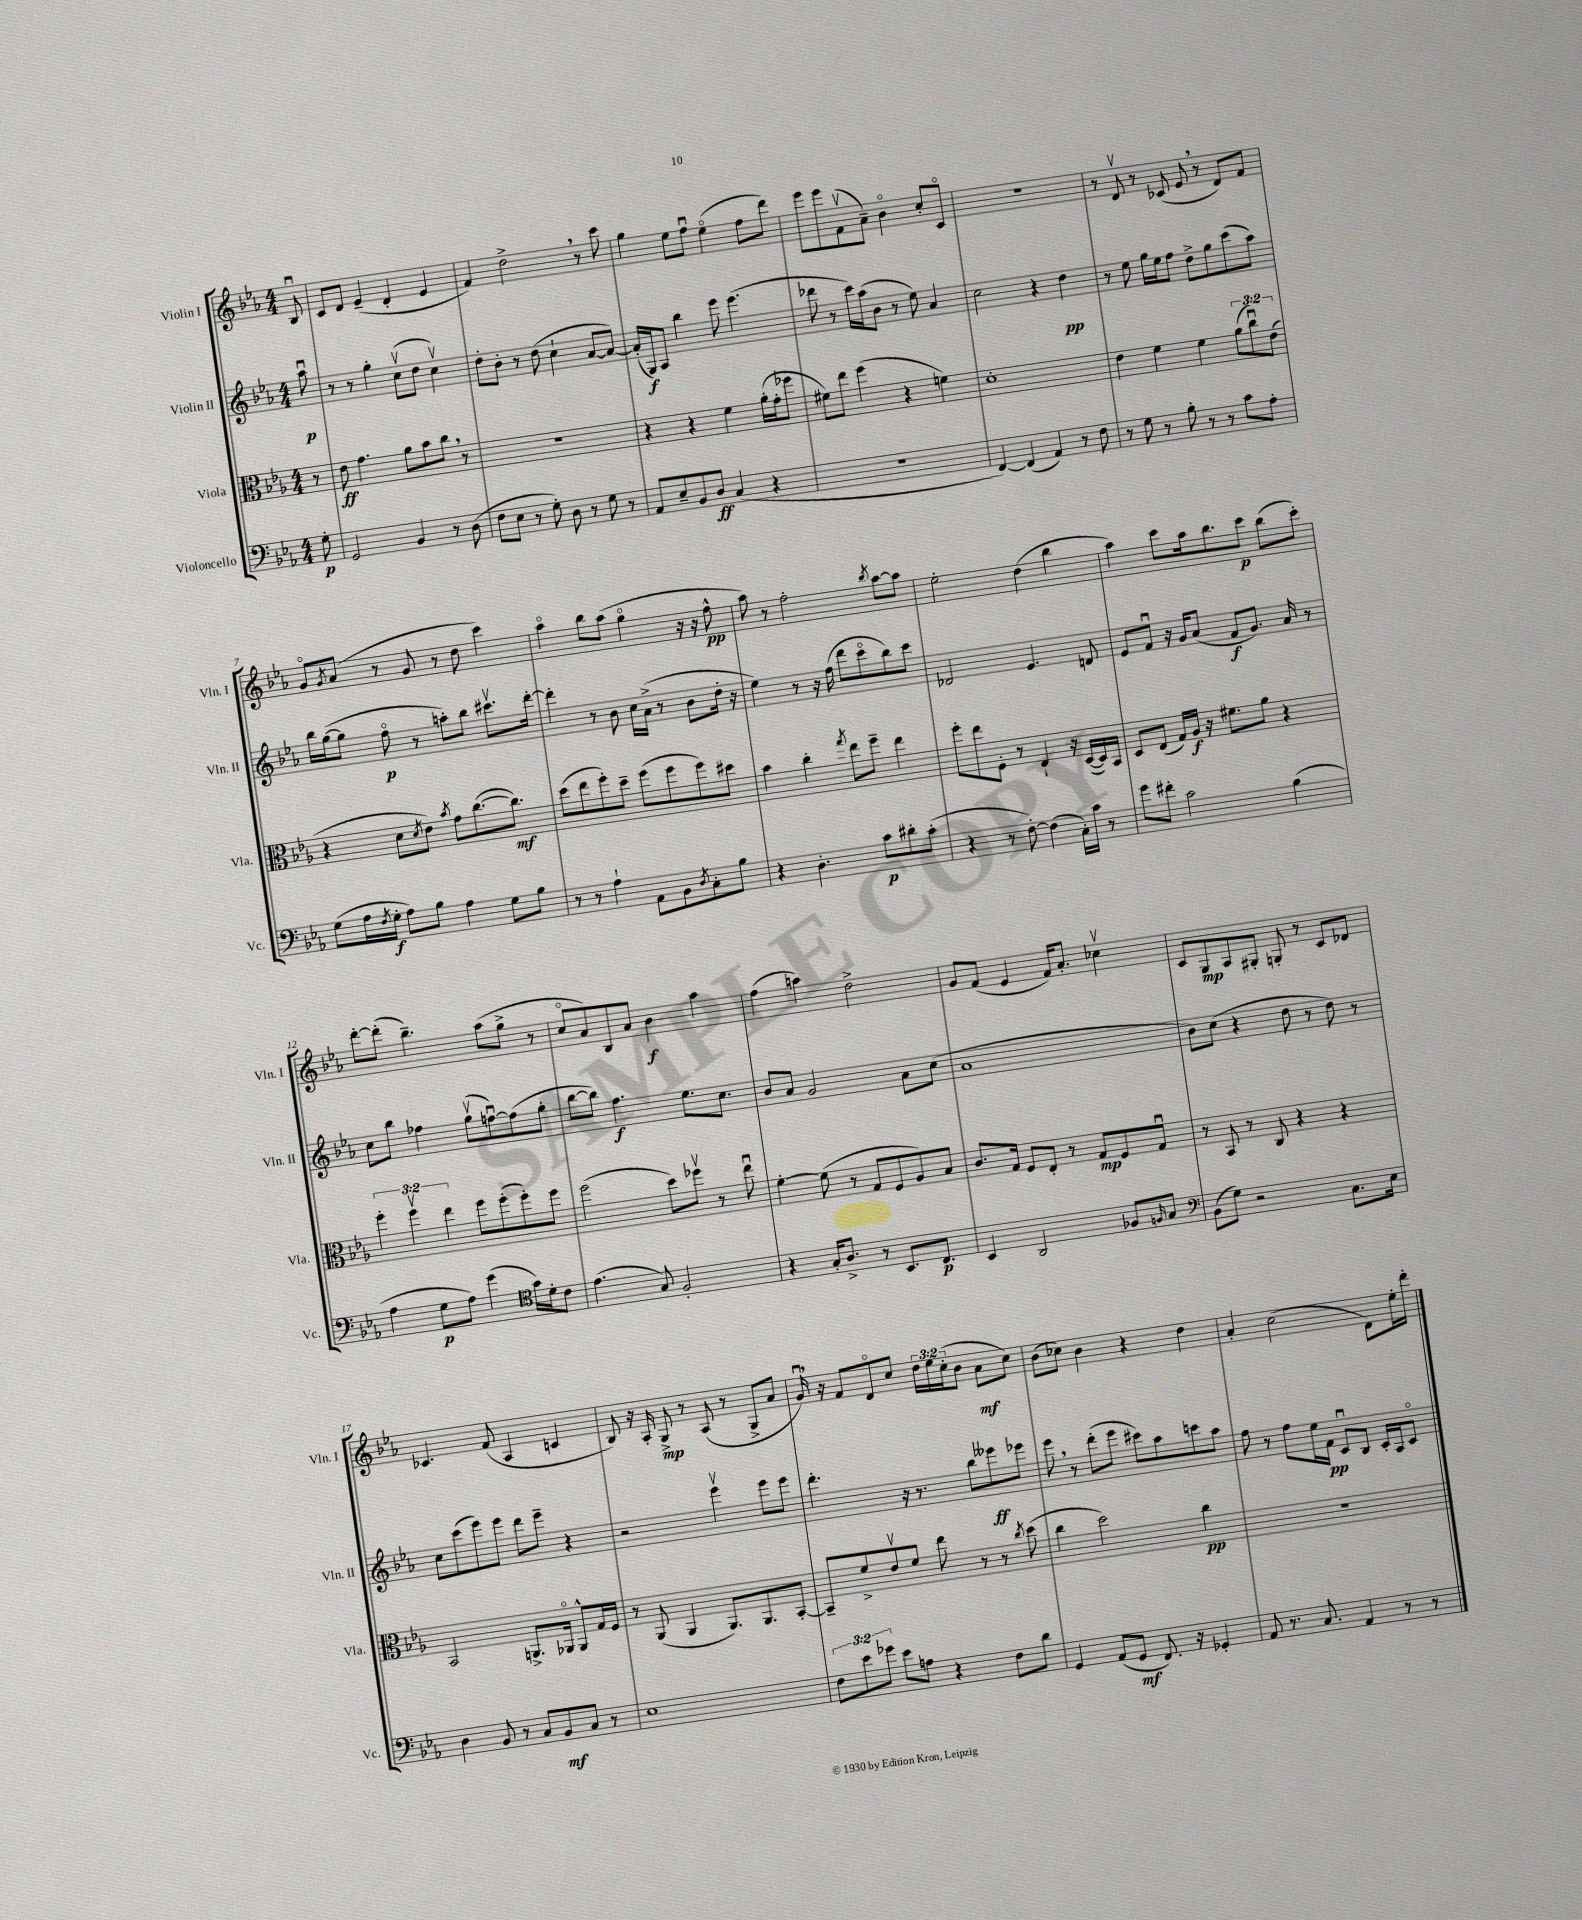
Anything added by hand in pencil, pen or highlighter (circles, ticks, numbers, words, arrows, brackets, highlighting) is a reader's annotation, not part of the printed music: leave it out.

**kern	**dynam	**kern	**dynam	**kern	**dynam	**kern	**dynam
*part4	*part4	*part3	*part3	*part2	*part2	*part1	*part1
*staff4	*staff4	*staff3	*staff3	*staff2	*staff2	*staff1	*staff1
*I"Violoncello	*	*I"Viola	*	*I"Violin II	*	*I"Violin I	*
*I'Vc.	*	*I'Vla.	*	*I'Vln. II	*	*I'Vln. I	*
*clefF4	*	*clefC3	*	*clefG2	*	*clefG2	*
*k[b-e-a-]	*	*k[b-e-a-]	*	*k[b-e-a-]	*	*k[b-e-a-]	*
*M4/4	*	*M4/4	*	*M4/4	*	*M4/4	*
=	=	=	=	=	=	=	=
8G'\	p	8r	.	8aa-u\	p	8B-u/	.
=1	=1	=1	=1	=1	=1	=1	=1
2GG/	.	8e-\	ff	8r	.	8c/L	.
.	.	4.g\	.	8r	.	8d/J	.
.	.	.	.	4gg'\	.	(4e-~/	.
4BB-/	.	8a-\L	.	(8ccv\L	.	4d'/	.
.	.	8b-\	.	8dd\J	.	.	.
8r	.	8cc,\J	.	4ccv\)	.	4e-/	.
(8D\	.	8r	.	.	.	.	.
=2	=2	=2	=2	=2	=2	=2	=2
8F\L	.	1r	.	8dd'\L	.	4f/)	.
8E-\J	.	.	.	8b-'\J	.	.	.
8r	.	.	.	8r	.	2dd^,\	.
8G'\)	.	.	.	(8dd\	.	.	.
8D\	.	.	.	4cc`\	.	.	.
8r	.	.	.	.	.	.	.
8G\	.	.	.	[8a-/L	.	8r	.
8r	.	.	.	8a-/J_)	.	8ccc\	.
=3	=3	=3	=3	=3	=3	=3	=3
8AA-/L	.	4r	.	(16a-'/LL]	.	4gg\	.
.	.	.	.	16G/J)	f	.	.
8E-~/	.	.	.	8A-/J	.	.	.
8BB-/	.	4r	.	4bb-\	.	8ee-\L	.
8D/J	ff	.	.	.	.	8ffu\J	.
(4C/	.	4f\	.	8eee-\	.	(4ee-\	.
.	.	.	.	(4.eee-\	.	.	.
4r	.	(16a-'\LL	.	.	.	8ff\L	.
.	.	16g'\J	.	.	.	.	.
.	.	8ff-X\J	.	.	.	8ddd\J)	.
=4	=4	=4	=4	=4	=4	=4	=4
1r	.	8f#X\L)	.	8ddd-X\	.	8eee-\L	.
.	.	8ee-\J	.	8r	.	8eee-\	.
.	.	(4ff\	.	16ccc\LL)	.	(8fv\	.
.	.	.	.	(16aa-\J	.	.	.
.	.	.	.	8b-\J	.	8a-~\J)	.
.	.	4r	.	8r	.	4b-\	.
.	.	.	.	8ee-\)	.	.	.
.	.	4fn\)	.	4a-/	.	8cc'/L	.
.	.	.	.	.	.	8c/J	.
=5	=5	=5	=5	=5	=5	=5	=5
[4FF/)	.	1d'	.	2cc\	.	1r	.
(4FF/]	.	.	.	.	.	.	.
4AA-/)	.	.	.	4r	.	.	.
8r	.	.	.	4dd\	pp	.	.
8F\	.	.	.	.	.	.	.
=6	=6	=6	=6	=6	=6	=6	=6
8r	.	4e-\	.	8r	.	8r	.
8G\	.	.	.	8ee-\	.	8dv/	.
8r	.	4f\	.	16gg\LL	.	8r	.
.	.	.	.	16ee-\J	.	.	.
8B-'\	.	.	.	8ff\J	.	(8c-X/	.
8r	.	4f\	.	8dd^\L	.	8e-,/	.
8r	.	.	.	8gg\	.	8r	.
8c\L	.	(12a-\L	.	(8ccc\	.	8d/L)	.
.	.	12ccu\)	.	.	.	.	.
8A-'\J	.	.	.	8aa-\J)	.	8f/J	.
.	.	(12e-\J	.	.	.	.	.
!!LO:LB:g=z
=7	=7	=7	=7	=7	=7	=7	=7
(8G\L	.	4r	.	16bb-\LL	.	8g/L	.
.	.	.	.	([16gg\J	.	.	.
.	.	.	.	.	.	8qg/	.
16A-\L	.	.	.	8gg\J]	.	(8a-/J	.
8qF/	.	.	.	.	.	.	.
16G'\JJ	f	.	.	.	.	.	.
8A-\L)	.	8d\L	.	8ff\	p	8r	.
.	.	8qd/	.	.	.	.	.
8B-\J	.	8e-\J)	.	8r	.	8g/	.
.	.	8qb-/	.	.	.	.	.
4A-\	.	8g\L	.	8aan'\L)	.	8r	.
.	.	([8.cc\	.	8bb-\J	.	8dd\	.
8G\L	.	.	.	8.ccc#Xv\L	.	4ccc\)	.
.	.	8.cc\J])	mf	.	.	.	.
8B-\J	.	.	.	.	.	.	.
.	.	.	.	[16ddd'\Jk	.	.	.
=8	=8	=8	=8	=8	=8	=8	=8
8r	.	(8dd\L	.	4ddd'\]	.	4aa-\	.
8r	.	8ee-\	.	.	.	.	.
4A-`\	.	8ff'\)	.	8r	.	8bb-\L	.
.	.	8dd~\J	.	8b-\	.	(8aa-\J	.
8AA-\L	.	(8ff\L	.	16cc\LL	.	4gg\	.
.	.	.	.	(16a-^\JJ	.	.	.
8BB-\	.	8ff\	.	8r	.	.	.
8qD/	.	.	.	.	.	.	.
8C'\	.	8ff\)	.	8b-\L	.	16r	.
.	.	.	.	.	.	16r	.
8B-\J	.	8dd#X\J	.	16dd'\Jk	.	8ff^^\	pp
.	.	.	.	16r	.	.	.
=9	=9	=9	=9	=9	=9	=9	=9
4r	.	4b-\	.	4ee-\)	.	8aa-\)	.
.	.	.	.	.	.	8r	.
4.D'\	.	4cc'\	.	8r	.	2ff'\	.
.	.	.	.	16r	.	.	.
.	.	.	.	(16ff\	.	.	.
.	.	8qgg/	.	.	.	.	.
.	.	8ee-\L	.	8ddd\L	.	.	.
8c\L	p	8ff~\J	.	8ccc\	.	.	.
.	.	.	.	.	.	8qbb-/	.
8d#X'\	.	4ee-\	.	8bb-\)	.	[8aa-\L	.
(8c'\J	.	.	.	8ccc\J	.	8aa-\J]	.
=10	=10	=10	=10	=10	=10	=10	=10
4r	.	8ff'\L	.	2d-X/	.	2ee-'\	.
.	.	8ee-\	.	.	.	.	.
8r	.	8F'\J	.	.	.	.	.
[8F'\)	.	8r	.	.	.	.	.
(4F\]	.	4E-`/	.	4.e-/	.	(4dd\	.
16C'\LL)	.	16r	.	.	.	4bb-\	.
16c\JJ	.	([16D/LL	.	.	.	.	.
8r	.	16D/])	.	8dn/	.	.	.
.	.	16BB-/JJ	.	.	.	.	.
=11	=11	=11	=11	=11	=11	=11	=11
8g\L	.	8D/L	.	8e-/L	.	4aa-\)	.
8f#X'\J	.	(8E-/J	.	8fu/J	.	.	.
2c\	.	16G/LL)	.	16r	.	8ccc\L	.
.	.	16A-/JJ	f	16g/KL	.	.	.
.	.	16r	.	(8a-/J	.	16aa-\k	.
.	.	8.f#X\L	.	.	.	8.bb-\	.
.	.	.	.	8f/L	f	.	.
.	.	8a-\J	.	8.g/J)	.	8ccc\J	p
(4B-\	.	4r	.	.	.	(8bb-\L	.
.	.	.	.	16a-/	.	.	.
.	.	.	.	8r	.	8ccc'\J)	.
!!LO:LB:g=z
=12	=12	=12	=12	=12	=12	=12	=12
4A-\	.	6ff'\	.	8cc\L	.	[8ddd'\L	.
.	.	.	.	8bb-\J	.	(8ddd'\J]	.
.	.	6ffv\	.	.	.	.	.
8G\L	p	.	.	4ff-X\	.	4.bb-~\)	.
.	.	6ee-\	.	.	.	.	.
8A-\J)	.	.	.	.	.	.	.
(4g\	.	8ff\L	.	(8ggv\L	.	.	.
.	.	(8ff'\	.	[8ffnu\)	.	(8aa-\L	.
*clefC4	*	*	*	*	*	*	*
16g\LL)	.	8ff'\)	.	(8ff\]	.	8gg^\J	.
16d'\J	.	.	.	.	.	.	.
8c\J	.	8ff\J	.	8gg'\J	.	8r	.
=13	=13	=13	=13	=13	=13	=13	=13
(4.e-\	.	(2ff\	.	[8bb-\L	.	8cc/L	.
.	.	.	.	8bb-\J])	.	8a-/)	.
.	.	.	.	4.ff\	f	8B-/	.
8G/)	.	.	.	.	.	8a-/J	.
2F'/	.	8dd\L)	.	.	.	4b-\	f
.	.	8ff-Xv\J	.	8.ee-\L	.	.	.
.	.	8r	.	.	.	4aa-\	.
.	.	.	.	8.cc\J	.	.	.
.	.	8ee-u\	.	.	.	.	.
=14	=14	=14	=14	=14	=14	=14	=14
4r	.	[4f'\	.	8b-/L	.	(4ff\	.
.	.	.	.	8a-/J	.	.	.
16G'/KL	.	(8f\]	.	2g/	.	4aan\)	.
8.A-^/J	.	.	.	.	.	.	.
.	.	8r	.	.	.	.	.
8r	.	8G/L	.	.	.	2dd^\	.
8.BB-/L	.	8F/	.	.	.	.	.
.	.	8A-/)	.	8a-\L	.	.	.
8.C/J	p	.	.	.	.	.	.
.	.	8B-/J	.	(8cc\J	.	.	.
=15	=15	=15	=15	=15	=15	=15	=15
4BB-/	.	8.c/L	.	1a-	.	8g/L	.
.	.	.	.	.	.	(8f/J	.
.	.	16G/Jk	.	.	.	.	.
2AA-/	.	8F/L	.	.	.	4e-/	.
.	.	8E-'/J	.	.	.	.	.
.	.	8r	.	.	.	16f/KL)	.
.	.	.	.	.	.	8.a-'/J	.
.	.	8G/L	mp	.	.	.	.
8F-X/L	.	8F/	.	.	.	4cc-Xv\	.
16qqFn/	.	.	.	.	.	.	.
8G/J	.	8Gu/J	.	.	.	.	.
=16	=16	=16	=16	=16	=16	=16	=16
*clefF4	*	*	*	*	*	*	*
(8BB-\L	.	8r	.	8b-\L)	.	8c/L	.
8G\J)	.	8BB-/	.	(8cc\J	.	8G/	mp
2r	.	8r	.	4r	.	8A-/	.
.	.	8C/	.	.	.	8G#X'/J	.
.	.	4r	.	8dd\	.	8Gn'/	.
.	.	.	.	8r	.	8r	.
8.C\L	.	4r	.	8dd\)	.	8c/L	.
.	.	.	.	8r	.	8d-X/J	.
16E-\Jk	.	.	.	.	.	.	.
!!LO:LB:g=z
=17	=17	=17	=17	=17	=17	=17	=17
4D\	.	2BB-/	.	8cc\L	.	4.c-X/	.
.	.	.	.	(8ccc\	.	.	.
8BB-/	.	.	.	8eee-\)	.	.	.
8r	.	.	.	8eee-\J	.	(8f/	.
8C/L	.	8.AAn^/L	.	8ddd\L	.	4A-/	.
8BB-/	mf	.	.	8eee-~\J	.	.	.
.	.	16AA-X/Jk	.	.	.	.	.
8C/J	.	8AA-^^/L	.	4r	.	4cn/	.
8r	.	16G/L	.	.	.	.	.
.	.	16F/JJ	.	.	.	.	.
=18	=18	=18	=18	=18	=18	=18	=18
1E-	.	8r	.	2r	.	8B-/)	.
.	.	(8AA-/	.	.	.	16r	.
.	.	.	.	.	.	16A-'/	.
.	.	4AA-/	.	.	.	8G^/	mp
.	.	.	.	.	.	8r	.
.	.	8.AA-/L)	.	4eee-v\	.	(8A-/	.
.	.	.	.	.	.	8r	.
.	.	8.AA-/	.	.	.	.	.
.	.	.	.	8eee-\L	.	8G^/L	.
.	.	[8BB-'/J	.	8eee-\J	.	8a-/J	.
=19	=19	=19	=19	=19	=19	=19	=19
12F\L	.	8BB-~/L]	.	4.ddd'\	.	16gu,/)	.
.	.	.	.	.	.	16r	.
12e-\	.	.	.	.	.	.	.
.	.	8f^/	.	.	.	8f/L	.
12g-X\J	.	.	.	.	.	.	.
8e-\L	.	8e-v/	.	.	.	8d/	.
8An\J	.	8f/J	.	16r	.	8cc/J	.
.	.	.	.	8.r	.	.	.
4r	.	8ee-\	.	.	.	24dd\LL	.
.	.	.	.	.	.	24ee-\	.
.	.	.	.	.	.	(24cc'\J	.
.	.	8r	.	8bb-\L	.	8b-\J	.
8F\L	.	8r	.	8eee--X\	ff	8a-\L	mf
.	.	8qcc/	.	.	.	.	.
8d\J	.	(8dd\	.	8eee-X\J	.	8cc\J)	.
=20	=20	=20	=20	=20	=20	=20	=20
4GG/	.	4cc\	.	8eee-,\	.	(8b-\L	.
.	.	.	.	8r	.	8cc-X\J)	.
(8AA-/L	.	2dd\)	.	(8ddd'\L	.	4b-\	.
8GG/J	mf	.	.	8eee-\J	.	.	.
8.FF/)	.	.	.	8ccc#X\L)	.	4r	.
.	.	.	.	8aa-\	.	.	.
16r	.	.	.	.	.	.	.
4GG-X'/	.	4cc\	pp	8cccn\	.	4dd\	.
.	.	.	.	8aa-\J	.	.	.
=21	=21	=21	=21	=21	=21	=21	=21
8AA-/	.	1r	.	8ff\	.	4a-'/	.
8.r	.	.	.	8r	.	.	.
.	.	.	.	8ff\L	.	(2cc\	.
8.C/	.	.	.	.	.	.	.
.	.	.	.	16ee-\L	.	.	.
.	.	.	.	16f\JJ	pp	.	.
4AA-/	.	.	.	8cu/L	.	.	.
.	.	.	.	8B-/J	.	.	.
8r	.	.	.	16c'/LL	.	8d\L)	.
.	.	.	.	16A-/J	.	.	.
8r	.	.	.	8c/J	.	16ee-'\L	.
.	.	.	.	.	.	16ddd'\JJ	.
==	==	==	==	==	==	==	==
*-	*-	*-	*-	*-	*-	*-	*-
